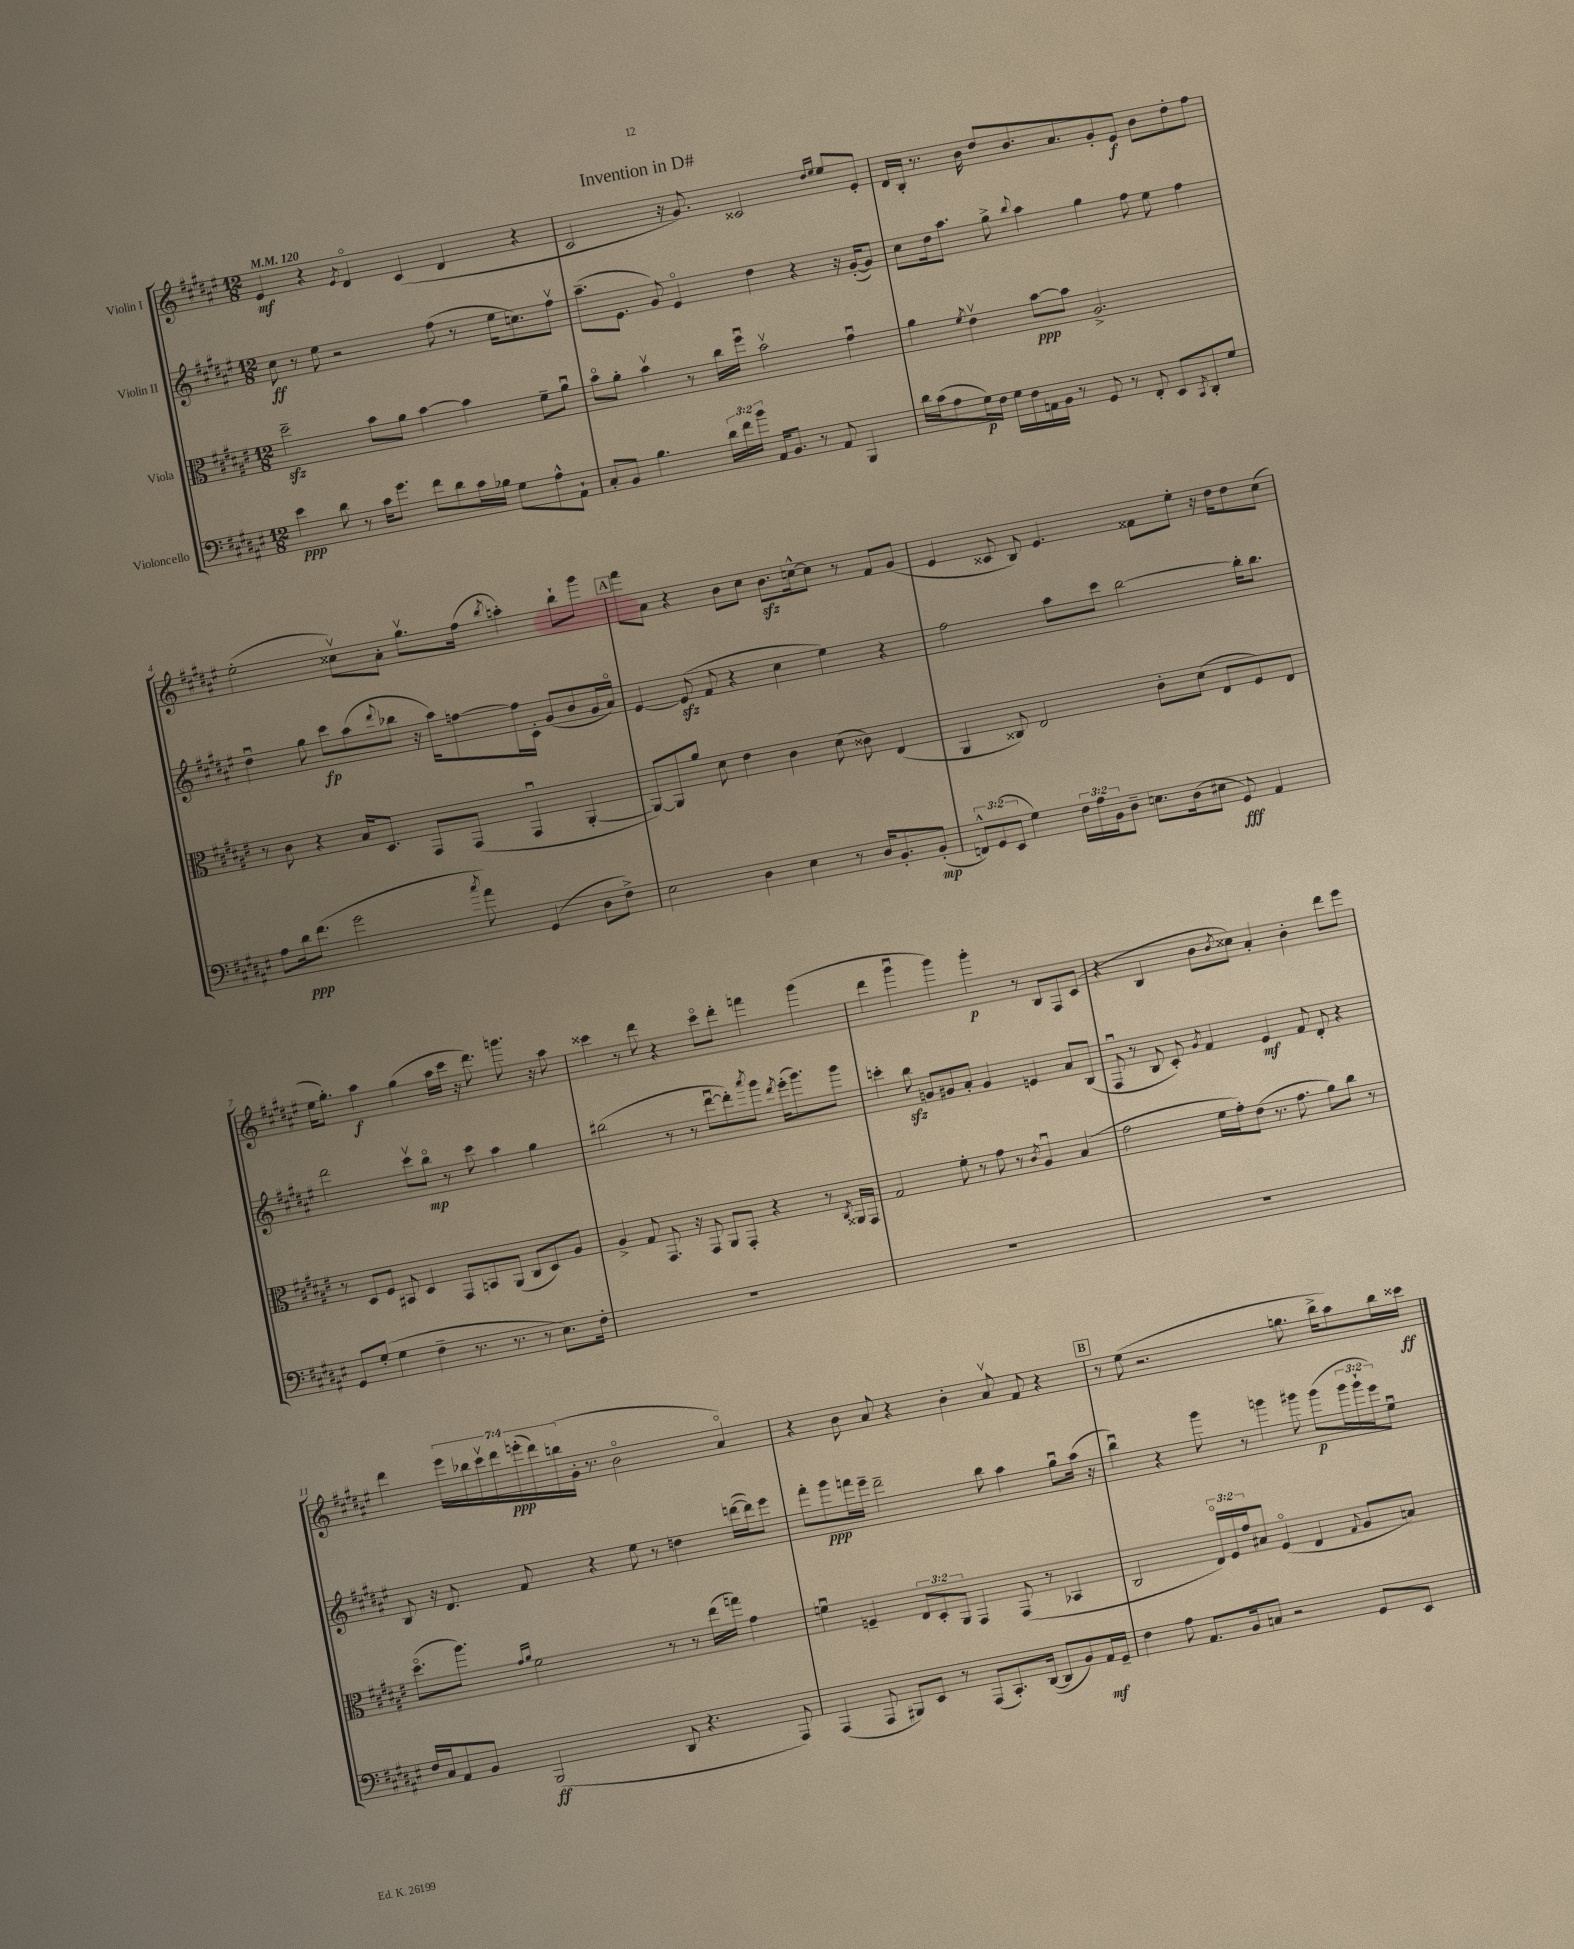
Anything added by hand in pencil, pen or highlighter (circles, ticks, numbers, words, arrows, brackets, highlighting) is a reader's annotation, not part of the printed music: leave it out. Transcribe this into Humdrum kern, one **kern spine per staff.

**kern	**kern	**kern	**kern
*staff4	*staff3	*staff2	*staff1
*clefF4	*clefC3	*clefG2	*clefG2
*k[f#c#g#d#a#e#]	*k[f#c#g#d#a#e#]	*k[f#c#g#d#a#e#]	*k[f#c#g#d#a#e#]
*M12/8	*M12/8	*M12/8	*M12/8
*MM120	*MM120	*MM120	*MM120
4e#\	2dd#~\	8cc#\	4e#/
.	.	8r	.
8d#\	.	8ee#\	4r
8r	.	2r	.
.	.	.	8qe#/
16c#\LK	8b\L	.	4d#o/
8.g#\J	.	.	.
.	8a#\J	.	.
8f#\L	[4b\	.	(4c#/
8d#\	.	(8ff#\	.
16c#\L	4b\]	8r	4d#/
16B-\JJ	.	.	.
8G#\L	.	16ee#\LK	.
.	.	8.cc\)	.
8A#^^\	8f#~\L	.	4r
8AA#`\J	8a#u\J	8ff#v\J	.
=	=	=	=
8C#'/L	8bo\L	(8.aa#~\L	2c#/
8BB/J	8a#'\J	.	.
.	.	8.e#\J	.
4.B\	4bv\	.	.
.	.	8g#/)	.
.	8r	4e#o/	16r
.	.	.	8.g#/)
24d#\LL	16cc#\LL	.	.
24f#\	.	.	.
.	16ff#u\JJ	.	.
24b\JJ	.	.	.
16AA#/LK	2bv\	4dd#\	2c##/
8.BB/J	.	.	.
8r	.	4r	.
8AA#/	.	.	.
.	.	.	16qqdd#/LL
.	.	.	16qqee#/JJ
4BBB/	4g#u\	16r	8ee#/L
.	.	([16g#'/LK	.
.	.	8g#/]J)	8e#'/J
=	=	=	=
16d#\LL	4a#\	8cc#\L	16d#/LL
(16c#\J	.	.	16B'/JJ
8A#\	.	16dd#\k	8.r
.	.	8.aa#\J	.
.	8qf#/	.	.
16G#\L)	4e#v\	.	.
16F#\JJ	.	.	16b\
16G#\LL	.	8gg#^\	8dd#/L
16F#\	.	.	.
.	.	8qqbb/	.
16AA\	[8b\L	4aa#\	8.b/
16BB\JJ	.	.	.
8r	8b\]J	.	.
.	.	.	8.a#/
8GG#/	2.A#^/	4gg#\	.
8r	.	.	8g#'/
8FF#'/	.	8ff#\	8e#/J
8EE#/L	.	8ee#\	8b\L
8qCC#/	.	.	.
8DD#'/	.	4ff#\	8dd#'\
8G#/J	.	.	8ff#\J
=	=	=	=
8A#\L	8r	4dd#u\	(2ee#'\
16d#\k	8c#\	.	.
(8.f#\J	.	.	.
.	4r	8gg#\	.
2g#\	.	8ccc#\L	.
.	16B/LK	(8aa#\	8cc##v\L)
.	8.D#/J	.	.
.	.	8qqddd#/	.
.	.	8bb-\J	8a#'\J
.	8GG#/L	16r	8.gg#v\L
.	.	16aa#\LK)	.
8qcc#/	.	.	.
8a#\)	(8GG#/J	[8ff\	.
.	.	.	(16ff#\Jk
.	.	.	8qbb/
(4GG#/	4GG#u/	16ff\]L	4aa'\)
.	.	16c#'\JJ	.
.	.	(8g#/L	.
8D#\L	[4AA#'/	8b/	8bb`\L
8F#^\J)	.	16g#/L	8ggg#\J
.	.	16a#o/JJ)	.
=	=	=	=
2E#\	8AA#/_L)	[4e#/	8fff#\L
.	8AA#/]	.	8a#\J
.	8a#/J	(8e#/]	4r
.	8d#\	8f#/	.
4D#\	4e#\	4r	8b\L
.	.	.	8cc#\J
4E#\	4c#\	4cc#\	8.b\L
.	.	.	[16cc^^\k
8r	(8d#\	4ee#\)	8cc\]J
16D#/LK	8c##\)	.	8r
8.BB'/	.	.	.
.	(4E#/	4r	8f#/L
(8BB'/J	.	.	(8g#/J
=	=	=	=
12FF^^/L)	4AA#/	2ff#\	4e#/
(12GG#/	.	.	.
12EE#/J	.	.	.
4G#\)	8C##/)	.	8c##/
.	2E#/	.	8B/)
24F#\LL	.	8aa#\L	4.e#/
24A#\	.	.	.
24BB\J	.	.	.
8D#~\J	.	8ccc#\J	.
8.E\L	.	[2bb\	.
.	8c#'\L	.	8f##\L
(16D#\k	.	.	.
8E#\J	(8d#\J	.	8ee#'\J
8GG#/)	8E#/L	.	16r
.	.	.	16dd#\LK
4AA#/	8F#/)	16bb'\]LK	8dd#\
.	.	8.bb\J	.
.	8E#/J	.	(8cc#\J
=	=	=	=
8GG#/L	8r	2ddd#\	16ee#\LK
.	.	.	8.gg#'\J)
(8G#'/J	8D#/L	.	.
4G#\	8F#/J	.	4aa#\
.	8BB#/	.	.
4F#~\	4D#/	8ccc#v\L	(4gg#\
.	.	8bbo\J	.
8.r	8GG#/L	8r	16aa#\LL
.	.	.	16ccc#\JJ
.	8BB/	8ccc#\	16r
8.r	.	.	8.ddd#\)
.	(8AA#/J	4aa#\	.
8r	8C#/L	.	8.ggg\
8.E#\L)	8D#/)	4gg#\	.
.	.	.	16r
.	8A#/J	.	8aa#\
16F#'\Jk	.	.	.
=	=	=	=
1.r	4A#^/	(2bb#\	4ccc##\
.	8G#/	.	8r
.	8.GG#/	.	8ddd#\
.	.	8r	4r
.	16r	.	.
.	8GG#/	8r	.
.	8AA#/L	[8ddd#u\L	8ccc##o\L
.	8GG#'/J	8ddd#'\])	8ddd#'\J
.	.	8qaaa#/	.
.	4r	8ggg#\J	4fff\
.	.	8qddd#/	.
.	.	(16eee#'\LK	.
.	.	8.ggg#\)	.
.	8r	.	(4ggg#\
.	8qC#/	.	.
.	16AA##/LL	8ggg#\J	.
.	16GG#/JJ	.	.
=	=	=	=
1.r	2G#/	4ccc'\	4ddd#\
.	.	8bb\	4ggg#u\
.	.	8g/L	.
.	8f#'\	8g#/	4ggg#\)
.	8r	8a#'/J	.
.	8g#\	4g#/	4ggg#'\
.	8r	.	.
.	8qc#/	.	.
.	4A#u/	4e/	8r
.	.	.	8B/L
.	(4B/	8a#/L	8F#/
.	.	(8B/J	(8c#/J
=	=	=	=
1.r	2g#\	8F#u/	4r
.	.	8r	.
.	.	8B/	4B/
.	.	8c#'/)	.
.	.	8qg#/	.
.	16f#\LL	4f#/	8b\L
.	16g#'\J)	.	.
.	.	.	8qb/
.	(8e#\J	.	8cc##\J)
.	8.r	4e#/	4a#'/
.	8.g#\	.	.
.	.	8f#/	4b'\
.	8a#\L)	8d#'/	.
.	8cc#\J	4r	8ddd#\L
.	8r	.	8eee#\J
=	=	=	=
16F#/LL	(8.dd#o\L	8B/	4ddd#\
16C#/J	.	.	.
8AA#/	.	16r	.
.	8.aa#\J)	8.d#/	.
8BB/J	.	.	28eee#\LL
.	.	.	28bb-\
.	.	.	28ccc#v\
.	.	.	28ddd#\
.	16qqg#/LL	.	.
.	16qqa#/JJ	.	.
(2BBB/	2f#\	8f#/	.
.	.	.	(28eee'\
.	.	.	28ddd#\)
.	.	.	(28bb\
.	.	4r	16g#'\JJ
.	.	.	8.r
.	.	8ee#\	2bo\
8DD#/	8r	8r	.
4.r	8r	4dd\	.
.	(16ee#\LL	.	.
.	16gg\JJ)	.	.
.	4g#\	([16ddd\LL	4a#o/)
.	.	16ddd\]J)	.
8AAA#/)	.	8eee#\J	.
=	=	=	=
(4AAA#/	4fu\	8fff#'\L	4r
.	.	8ggg#\	.
8AAA#/	4F~/	16fff\L	8b\
.	.	16eee#~\JJ	.
8BBB#/L)	.	2ddd#~\	8a#/
8EE#/J	12E#/L	.	4r
.	12D#'/	.	.
8r	.	.	.
.	12AA#/J	.	.
(8AAA#/L	4GG#/	.	4b'\
8.CC#'/)	.	8bb\	.
.	(8GG#/	4aa#\	8a#v/
([16DD#/Jk	.	.	.
8DD#/]L	8r	.	8f#/
8BB/)	4BB-/	8gg#u\L	4r
16AA#/L	.	(16aa#\Jk	.
16GG#~/JJ	.	16r	.
=	=	=	=
4F#\	2C#/	4bbu\)	8r
.	.	.	(8ee#\
8A#\	.	4r	2.r
8.AA#/L	.	.	.
.	24E#o/LL)	8ggg#\	.
.	24F#/	.	.
16BB/k	.	.	.
.	24g#/J	.	.
8C/J	8B#/J	8r	.
2r	(4F#o/	4ggg\	.
.	4E#/	8ggg#\	8.gg\
.	.	(8ggg#\L	.
.	.	.	16bb^\LK
.	8qqG#/	.	.
8GG#/L	8A#/L	24ggg#\L	8aa#\)
.	.	24ggg#`\	.
.	.	24eee#\J)	.
8EE#/J	8B/J)	8ee#u\J	16bb\L
.	.	.	16ccc##\JJ
==	==	==	==
*-	*-	*-	*-
